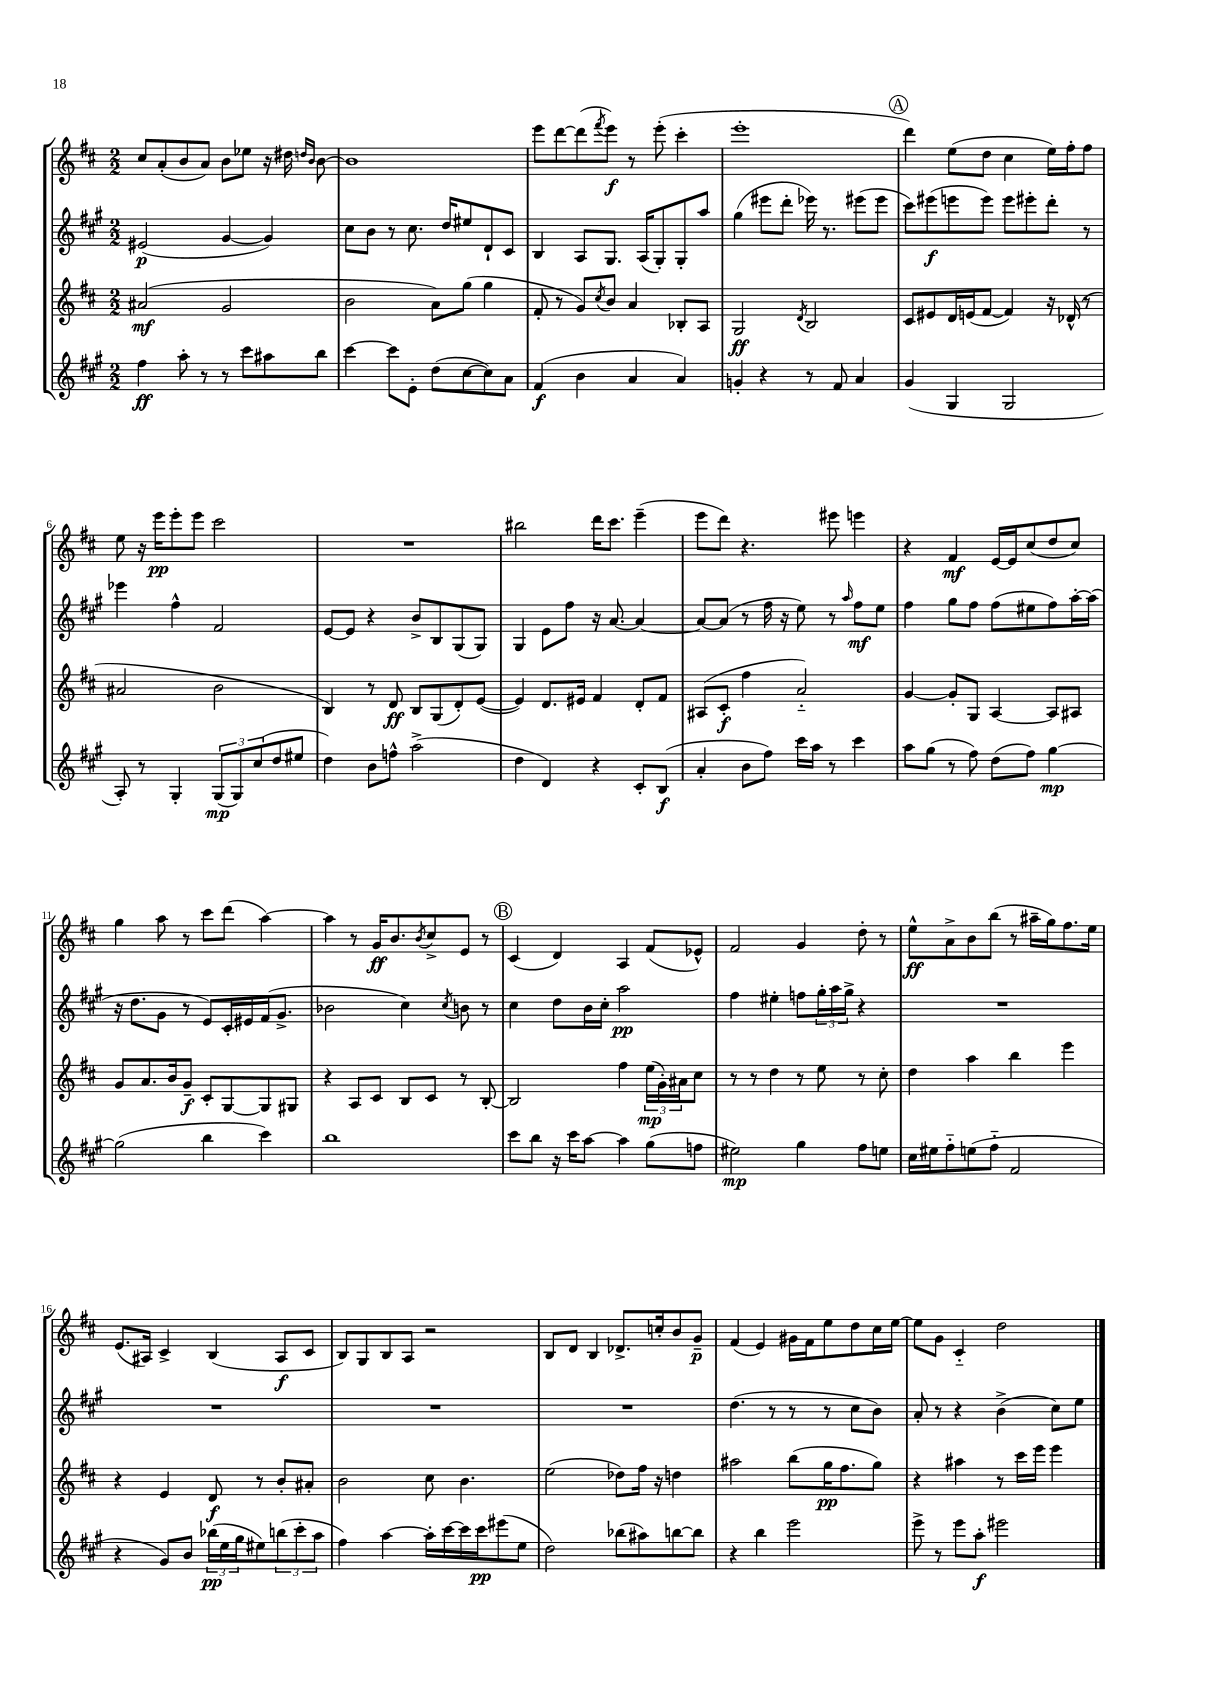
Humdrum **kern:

**kern	**kern	**kern	**kern
*staff4	*staff3	*staff2	*staff1
*clefG2	*clefG2	*clefG2	*clefG2
*k[f#c#g#]	*k[f#c#]	*k[f#c#g#]	*k[f#c#]
*M2/2	*M2/2	*M2/2	*M2/2
4ff#	(2a#	(2e#	8cc#
.	.	.	(8a'
8aa'	.	.	8b
8r	.	.	8a)
8r	2g	[4g#	8b
8ccc#	.	.	8ee-
8aa#	.	4g#])	16r
.	.	.	16dd#
.	.	.	16qqdd
.	.	.	16qqb
8bb	.	.	[8b
=	=	=	=
[4ccc#	2b	8cc#	1b]
.	.	8b	.
8ccc#]	.	8r	.
8e'	.	8.cc#	.
(8dd	8a)	.	.
.	.	16dd	.
[8cc#	(8gg	8ee#	.
8cc#])	4gg	8d`	.
8a	.	8c#	.
=	=	=	=
(4f#	8f#'	4B	8eee
.	8r	.	[8ddd
4b	8g)	8A	(8ddd]
.	8qcc#	.	8qfff#
.	8b	8.G#	8eee)
4a	4a	.	8r
.	.	(16A	.
.	.	8G#')	(8eee'
4a)	8B-'	8G#'	4ccc#'
.	8A	8aa	.
=	=	=	=
4g'	2G	(4gg#	1eee'
4r	.	8eee#	.
.	.	8ddd'	.
.	8qd	.	.
8r	2B	16eee-)	.
.	.	8.r	.
8f#	.	.	.
4a	.	(8eee#	.
.	.	8eee#	.
=	=	=	=
(4g#	8c#	8ccc#)	4ddd)
.	8e#	(8eee#	.
4G#	16d	8eee	(8ee
.	(16e	.	.
.	[8f#	8eee)	8dd
2G#	4f#])	8eee	4cc#
.	.	8eee#'	.
.	16r	8ddd'	16ee)
.	(16d-^^	.	16ff#'
.	8r	8r	8ff#
=	=	=	=
8A')	2a#	4eee-	8ee
8r	.	.	16r
.	.	.	16eee
4G#'	.	4ff#^^	8eee'
.	.	.	8eee
(12G#	2b	2f#	2ccc#
12G#)	.	.	.
(12cc#	.	.	.
8dd	.	.	.
8ee#	.	.	.
=	=	=	=
4dd)	4B)	[8e	1r
.	.	8e]	.
8b	8r	4r	.
8ff^^	8d	.	.
(2aa^	8B	8b^	.
.	(8G	8B	.
.	8d')	(8G#	.
.	([8e	8G#)	.
=	=	=	=
4dd	4e])	4G#	2bb#
4d)	8.d	8e	.
.	.	8ff#	.
.	16e#	.	.
4r	4f#	16r	16ddd
.	.	[8.a	8.ccc#
8c#'	8d'	4a_	(4eee~
(8B	8f#	.	.
=	=	=	=
4a'	(8A#	8a_	8eee
.	8c#'	(8a]	8ddd)
8b	4ff#	8r	4.r
8ff#)	.	16ff#	.
.	.	16r	.
16ccc#	2a'~)	8ee)	.
16aa	.	.	.
8r	.	8r	8eee#
.	.	16qqaa	.
4ccc#	.	8ff#	4eee
.	.	8ee	.
=	=	=	=
8aa	[4g	4ff#	4r
(8gg#	.	.	.
8r	8g']	8gg#	4f#
8ff#)	8G	8ff#	.
(8dd	[4A	(8ff#	[16e
.	.	.	16e]
8ff#)	.	8ee#	(8cc#
[4gg#	8A]	8ff#)	8dd
.	8A#	[16aa'	8cc#)
.	.	(16aa]	.
=	=	=	=
(2gg#]	8g	16r	4gg
.	.	8.dd	.
.	8.a	.	.
.	.	8g#	8aa
.	16b	.	.
.	8g~	8r	8r
4bb	8c#'	8e)	8ccc#
.	[8G	16c#'	(8ddd
.	.	16e#	.
4ccc#)	8G]	(16f#	[4aa)
.	.	8.g#^	.
.	8G#	.	.
=	=	=	=
1bb	4r	2b-	4aa]
.	8A	.	8r
.	8c#	.	16g
.	.	.	8.b
.	8B	4cc#)	.
.	.	.	8qb
.	8c#	.	8cc#^
.	.	8qcc#	.
.	8r	8b	8e
.	[8B'	8r	8r
=	=	=	=
8ccc#	2B]	4cc#	(4c#
8bb	.	.	.
16r	.	8dd	4d)
16ccc#	.	.	.
[8aa	.	16b	.
.	.	16cc#'	.
4aa]	4ff#	2aa	4A
(8gg#	(24ee	.	(8f#
.	24g')	.	.
.	24a#	.	.
8ff	8cc#	.	8e-^^)
=	=	=	=
2ee#)	8r	4ff#	2f#
.	8r	.	.
.	4dd	4ee#'	.
4gg#	8r	8ff	4g
.	8ee	24gg#'	.
.	.	24aa	.
.	.	24gg#^	.
8ff#	8r	4r	8dd'
8ee	8cc#'	.	8r
=	=	=	=
16cc#	4dd	1r	8ee^^
16ee#	.	.	.
8ff#'~	.	.	8a^
(8ee	4aa	.	8b
8ff#'~	.	.	(8bb
2f#	4bb	.	8r
.	.	.	16aa#~
.	.	.	16gg)
.	4eee	.	8.ff#
.	.	.	16ee
=	=	=	=
4r	4r	1r	(8.e
.	.	.	16A#)
8g#)	4e	.	4c#^
8b	.	.	.
(24bb-	8d	.	(4B
24ee	.	.	.
24gg#	.	.	.
8ee#)	8r	.	.
(12bb	8b'	.	8A#
12ccc#'	.	.	.
.	8a#'	.	8c#
12aa	.	.	.
=	=	=	=
4ff#)	2b	1r	8B)
.	.	.	8G
[4aa	.	.	8B
.	.	.	8A
16aa']	8cc#	.	2r
[16ccc#	.	.	.
16ccc#]	4.b	.	.
16ccc#	.	.	.
(8eee#	.	.	.
8ee	.	.	.
=	=	=	=
2dd)	(2ee	1r	8B
.	.	.	8d
.	.	.	4B
(8bb-	8dd-)	.	8.d-^
8aa#)	16ff#	.	.
.	16r	.	16cc'
[8bb	4dd	.	8b
8bb]	.	.	8g~
=	=	=	=
4r	2aa#	(4.dd	(4f#
4bb	.	.	4e)
.	.	8r	.
2eee	(8bb	8r	16g#
.	.	.	16f#
.	16gg	8r	8ee
.	8.ff#	.	.
.	.	8cc#	8dd
.	8gg)	8b)	16cc#
.	.	.	[16ee
=	=	=	=
8eee^	4r	8a'	8ee]
8r	.	8r	8g
8eee	4aa#	4r	4c#'~
8aa'	.	.	.
2eee#	8r	(4b^	2dd
.	16ccc#	.	.
.	16eee	.	.
.	4eee	8cc#)	.
.	.	8ee	.
==	==	==	==
*-	*-	*-	*-
